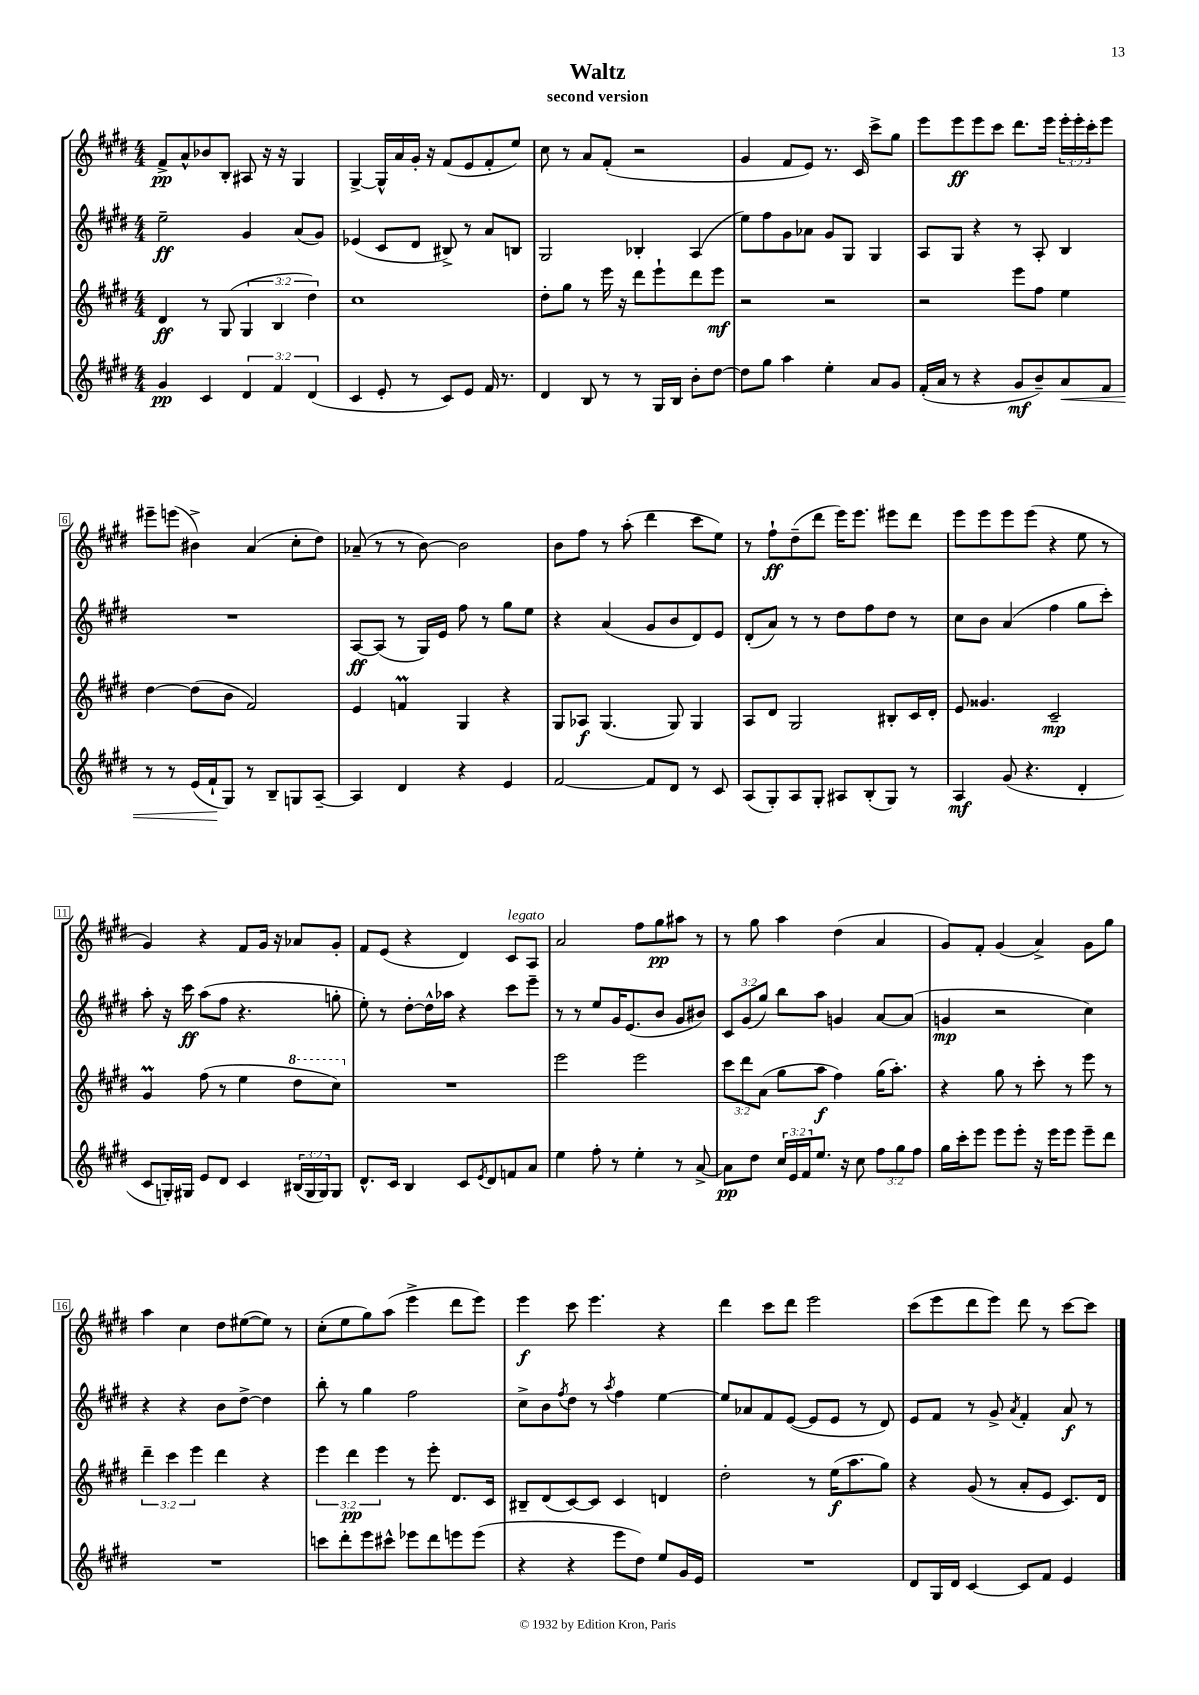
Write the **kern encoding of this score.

**kern	**dynam	**kern	**dynam	**kern	**dynam	**kern	**dynam
*part4	*part4	*part3	*part3	*part2	*part2	*part1	*part1
*staff4	*staff4	*staff3	*staff3	*staff2	*staff2	*staff1	*staff1
*clefG2	*	*clefG2	*	*clefG2	*	*clefG2	*
*k[f#c#g#d#]	*	*k[f#c#g#d#]	*	*k[f#c#g#d#]	*	*k[f#c#g#d#]	*
*M4/4	*	*M4/4	*	*M4/4	*	*M4/4	*
=1	=1	=1	=1	=1	=1	=1	=1
4g#/	pp	4d#/	ff	2ee~\	ff	8f#^/L	pp
.	.	.	.	.	.	8a^^/	.
4c#/	.	8r	.	.	.	8b-X/	.
.	.	(8G#/	.	.	.	8B'/J	.
6d#/	.	6G#/	.	4g#/	.	8A#X/	.
.	.	.	.	.	.	16r	.
6f#/	.	6B/	.	.	.	.	.
.	.	.	.	.	.	16r	.
.	.	.	.	(8a/L	.	4G#/	.
(6d#/	.	6dd#\)	.	.	.	.	.
.	.	.	.	8g#/J)	.	.	.
=2	=2	=2	=2	=2	=2	=2	=2
4c#/	.	1cc#	.	(4e-X/	.	[4G#^/	.
8e'/	.	.	.	8c#/L	.	16G#^^/LL]	.
.	.	.	.	.	.	16a/	.
8r	.	.	.	8d#/J	.	16g#'/JJ	.
.	.	.	.	.	.	16r	.
8c#/L)	.	.	.	8B#X^/)	.	(8f#/L	.
8e/J	.	.	.	8r	.	8e/	.
16f#/	.	.	.	8a/L	.	8f#'/	.
8.r	.	.	.	.	.	.	.
.	.	.	.	8Bn/J	.	8ee/J)	.
=3	=3	=3	=3	=3	=3	=3	=3
4d#/	.	8dd#'\L	.	2G#/	.	8cc#\	.
.	.	8gg#\J	.	.	.	8r	.
8B/	.	8r	.	.	.	8a/L	.
8r	.	16eee\	.	.	.	(8f#'/J	.
.	.	16r	.	.	.	.	.
8r	.	8ddd#\L	.	4B-X'/	.	2r	.
16G#/LL	.	8eee`\	.	.	.	.	.
16B/JJ	.	.	.	.	.	.	.
8b'\L	.	8ddd#\	.	(4A/	.	.	.
[8dd#\J	.	8eee\J	mf	.	.	.	.
=4	=4	=4	=4	=4	=4	=4	=4
8dd#\L]	.	2r	.	8ee\L)	.	4g#/	.
8gg#\J	.	.	.	8ff#\	.	.	.
4aa\	.	.	.	8g#\	.	8f#/L	.
.	.	.	.	8a-X\J	.	8e/J)	.
4ee'\	.	2r	.	8g#/L	.	8.r	.
.	.	.	.	8G#/J	.	.	.
.	.	.	.	.	.	16c#/	.
8a/L	.	.	.	4G#/	.	8ccc#^\L	.
8g#/J	.	.	.	.	.	8gg#\J	.
=5	=5	=5	=5	=5	=5	=5	=5
(16f#'/LL	.	2r	.	8A/L	.	8eee\L	.
16a/JJ	.	.	.	.	.	.	.
8r	.	.	.	8G#/J	.	8eee\	ff
4r	.	.	.	4r	.	8eee\	.
.	.	.	.	.	.	8ccc#\J	.
8g#/L	mf	8eee\L	.	8r	.	8.ddd#\L	.
8b~/)	.	8ff#\J	.	8A'/	.	.	.
.	.	.	.	.	.	16eee\Jk	.
!	!LO:HP:b	!	!	!	!	!	!
8a/	<	4ee\	.	4B/	.	24eee'\LL	.
.	.	.	.	.	.	24eee'\	.
.	.	.	.	.	.	24ccc#'\J	.
8f#/J	.	.	.	.	.	8eee\J	.
!!LO:LB:g=z
=6	=6	=6	=6	=6	=6	=6	=6
8r	.	[4dd#\	.	1r	.	8eee#X~\L	.
8r	.	.	.	.	.	(8eeen\J	.
(16e/LL	.	(8dd#\L]	.	.	.	4b#X^\)	.
16f#`/J	.	.	.	.	.	.	.
8G#/J)	[	8b\J	.	.	.	.	.
8r	.	2f#/)	.	.	.	(4a/	.
8B~/L	.	.	.	.	.	.	.
8Gn/	.	.	.	.	.	8cc#'\L	.
[8A~/J	.	.	.	.	.	8dd#\J)	.
=7	=7	=7	=7	=7	=7	=7	=7
4A/]	.	4e/	.	[8A/L	ff	(8a-X~/	.
.	.	.	.	(8A/J]	.	8r	.
4d#/	.	4fnM/	.	8r	.	8r	.
.	.	.	.	16G#/LL)	.	[8b\)	.
.	.	.	.	16e/JJ	.	.	.
4r	.	4G#/	.	8ff#\	.	2b\]	.
.	.	.	.	8r	.	.	.
4e/	.	4r	.	8gg#\L	.	.	.
.	.	.	.	8ee\J	.	.	.
=8	=8	=8	=8	=8	=8	=8	=8
[2f#/	.	8G#/L	.	4r	.	8b\L	.
.	.	8A-X/J	f	.	.	8ff#\J	.
.	.	(4.G#/	.	(4a/	.	8r	.
.	.	.	.	.	.	(8aa'\	.
8f#/L]	.	.	.	8g#/L	.	4ddd#\	.
8d#/J	.	8G#/)	.	8b/	.	.	.
8r	.	4G#/	.	8d#/)	.	8ccc#\L	.
8c#/	.	.	.	8e/J	.	8ee\J)	.
=9	=9	=9	=9	=9	=9	=9	=9
(8A/L	.	8A/L	.	(8d#'/L	.	8r	.
8G#'/)	.	8d#/J	.	8a/J)	.	8ff#`\L	ff
8A/	.	2G#/	.	8r	.	(8dd#~\	.
8G#'/J	.	.	.	8r	.	8ddd#\J	.
8A#X/L	.	.	.	8dd#\L	.	16eee\KL)	.
.	.	.	.	.	.	8.eee\J	.
(8B'/	.	.	.	8ff#\	.	.	.
8G#/J)	.	8B#X'/L	.	8dd#\J	.	8eee#X\L	.
8r	.	16c#/L	.	8r	.	8ddd#\J	.
.	.	16d#'/JJ	.	.	.	.	.
=10	=10	=10	=10	=10	=10	=10	=10
4A/	mf	8e/	.	8cc#\L	.	8eee\L	.
.	.	4.g##X/	.	8b\J	.	8eee\	.
(8g#/	.	.	.	(4a/	.	8eee\	.
4.r	.	.	.	.	.	(8eee\J	.
.	.	2c#~/	mp	4ff#\	.	4r	.
4d#'/	.	.	.	8gg#\L	.	8ee\	.
.	.	.	.	8ccc#'\J)	.	8r	.
!!LO:LB:g=z
=11	=11	=11	=11	=11	=11	=11	=11
8c#/L	.	4g#m/	.	8aa'\	.	4g#/)	.
16Gn'/L)	.	.	.	16r	.	.	.
16G#X/JJ	.	.	.	16ccc#\	ff	.	.
8e/L	.	(8ff#\	.	(8aa\L	.	4r	.
8d#/J	.	8r	.	8ff#\J	.	.	.
4c#/	.	4ee\	.	4.r	.	8f#/L	.
.	.	.	.	.	.	16g#/Jk	.
.	.	.	.	.	.	16r	.
*	*	*8va	*	*	*	*	*
(24B#X/LL	.	8ddd#\L	.	.	.	8a-X/L	.
24G#/	.	.	.	.	.	.	.
24G#/J)	.	.	.	.	.	.	.
8G#/J	.	8ccc#\J)	.	8ggn'\	.	8g#'/J	.
=12	=12	=12	=12	=12	=12	=12	=12
*	*	*X8va	*	*	*	*	*
8.d#^^/L	.	1r	.	8ee'\)	.	8f#/L	.
.	.	.	.	8r	.	(8e/J	.
16c#/Jk	.	.	.	.	.	.	.
4B/	.	.	.	[8dd#'\L	.	4r	.
.	.	.	.	16dd#^^\L]	.	.	.
.	.	.	.	16aa-X\JJ	.	.	.
8c#/L	.	.	.	4r	.	4d#/)	.
8qe/	.	.	.	.	.	.	.
8d#/	.	.	.	.	.	.	.
!	!	!	!	!	!	!LO:TX:a:i:t=legato	!
8fn/	.	.	.	8ccc#\L	.	8c#/L	.
8a/J	.	.	.	8eee~\J	.	8A/J	.
=13	=13	=13	=13	=13	=13	=13	=13
4ee\	.	2eee\	.	8r	.	2a/	.
.	.	.	.	8r	.	.	.
8ff#'\	.	.	.	8ee/L	.	.	.
8r	.	.	.	16g#/K	.	.	.
.	.	.	.	(8.e/	.	.	.
4ee'\	.	2eee\	.	.	.	8ff#\L	.
.	.	.	.	8b/J	.	8gg#\	pp
8r	.	.	.	8g#/L	.	8aa#X\J	.
[8a^/	.	.	.	8b#X/J)	.	8r	.
=14	=14	=14	=14	=14	=14	=14	=14
8a\L]	pp	12ccc#\L	.	12c#/L	.	8r	.
.	.	12ddd#\	.	(12g#/	.	.	.
8dd#\J	.	.	.	.	.	8gg#\	.
.	.	(12a\J	.	12gg#/J)	.	.	.
24cc#/LL	.	8gg#\L	.	8bb\L	.	4aa\	.
24e/	.	.	.	.	.	.	.
24f#/J	.	.	.	.	.	.	.
8.ee/J	.	8aa\J	f	8aa\J	.	.	.
.	.	4ff#\)	.	4gn/	.	(4dd#\	.
16r	.	.	.	.	.	.	.
8cc#\	.	.	.	.	.	.	.
12ff#\L	.	(16gg#\KL	.	[8a/L	.	4a/	.
.	.	8.aa'\J)	.	.	.	.	.
12gg#\	.	.	.	.	.	.	.
.	.	.	.	(8a/J]	.	.	.
12ff#\J	.	.	.	.	.	.	.
=15	=15	=15	=15	=15	=15	=15	=15
16gg#\LL	.	4r	.	4gn/	mp	8g#/L)	.
16ccc#'\J	.	.	.	.	.	.	.
8eee\J	.	.	.	.	.	8f#'/J	.
8eee\L	.	8gg#\	.	2r	.	(4g#/	.
8eee'\J	.	8r	.	.	.	.	.
16r	.	8ccc#'\	.	.	.	4a^/)	.
16eee\KL	.	.	.	.	.	.	.
8eee\J	.	8r	.	.	.	.	.
8eee~\L	.	8eee\	.	4cc#\)	.	8g#\L	.
8ddd#\J	.	8r	.	.	.	8gg#\J	.
!!LO:LB:g=z
=16	=16	=16	=16	=16	=16	=16	=16
1r	.	6ddd#~\	.	4r	.	4aa\	.
.	.	6ccc#\	.	.	.	.	.
.	.	.	.	4r	.	4cc#\	.
.	.	6eee\	.	.	.	.	.
.	.	4ddd#\	.	8b\L	.	8dd#\L	.
.	.	.	.	[8dd#^\J	.	([8ee#X\	.
.	.	4r	.	4dd#\]	.	8ee#\J])	.
.	.	.	.	.	.	8r	.
=17	=17	=17	=17	=17	=17	=17	=17
8cccn\L	.	6eee\	.	8bb'\	.	(8cc#'\L	.
8ddd#'\	.	.	.	8r	.	8ee\	.
.	.	6ddd#\	pp	.	.	.	.
8eee\	.	.	.	4gg#\	.	8gg#\)	.
.	.	6eee\	.	.	.	.	.
8ccc#X^^\J	.	.	.	.	.	(8aa\J	.
8eee-X\L	.	8r	.	2ff#\	.	4eee^\	.
8ddd#\	.	8eee'\	.	.	.	.	.
8eeen\	.	8.d#/L	.	.	.	8ddd#\L	.
(8eee\J	.	.	.	.	.	8eee\J)	.
.	.	16c#/Jk	.	.	.	.	.
=18	=18	=18	=18	=18	=18	=18	=18
4r	.	8B#X~/L	.	8cc#^\L	.	4eee\	f
.	.	(8d#/	.	8b\	.	.	.
.	.	.	.	8qff#/	.	.	.
4r	.	[8c#/)	.	8dd#\J	.	8ccc#\	.
.	.	8c#/J]	.	8r	.	4.eee\	.
.	.	.	.	8qaa/	.	.	.
8eee\L	.	4c#/	.	4ff#\	.	.	.
8dd#\J)	.	.	.	.	.	.	.
8ee/L	.	4dn/	.	[4ee\	.	4r	.
16g#/L	.	.	.	.	.	.	.
16e/JJ	.	.	.	.	.	.	.
=19	=19	=19	=19	=19	=19	=19	=19
1r	.	2dd#'\	.	8ee/L]	.	4ddd#\	.
.	.	.	.	8a-X/	.	.	.
.	.	.	.	8f#/	.	8ccc#\L	.
.	.	.	.	([8e/J	.	8ddd#\J	.
.	.	8r	.	8e/L]	.	2eee\	.
.	.	(16ee\KL	f	8e/J	.	.	.
.	.	8.aa\	.	.	.	.	.
.	.	.	.	8r	.	.	.
.	.	8gg#\J)	.	8d#/)	.	.	.
=20	=20	=20	=20	=20	=20	=20	=20
8d#/L	.	4r	.	8e/L	.	(8ccc#\L	.
16G#/L	.	.	.	8f#/J	.	8eee\	.
16d#/JJ	.	.	.	.	.	.	.
[4c#/	.	(8g#/	.	8r	.	8ddd#\	.
.	.	8r	.	8g#^/	.	8eee\J)	.
.	.	.	.	8qa/	.	.	.
8c#/L]	.	8a'/L	.	4f#'/	.	8ddd#\	.
8f#/J	.	8e/J	.	.	.	8r	.
4e/	.	8.c#/L)	.	8a/	f	[8ccc#\L	.
.	.	.	.	8r	.	8ccc#\J]	.
.	.	16d#/Jk	.	.	.	.	.
==	==	==	==	==	==	==	==
*-	*-	*-	*-	*-	*-	*-	*-
